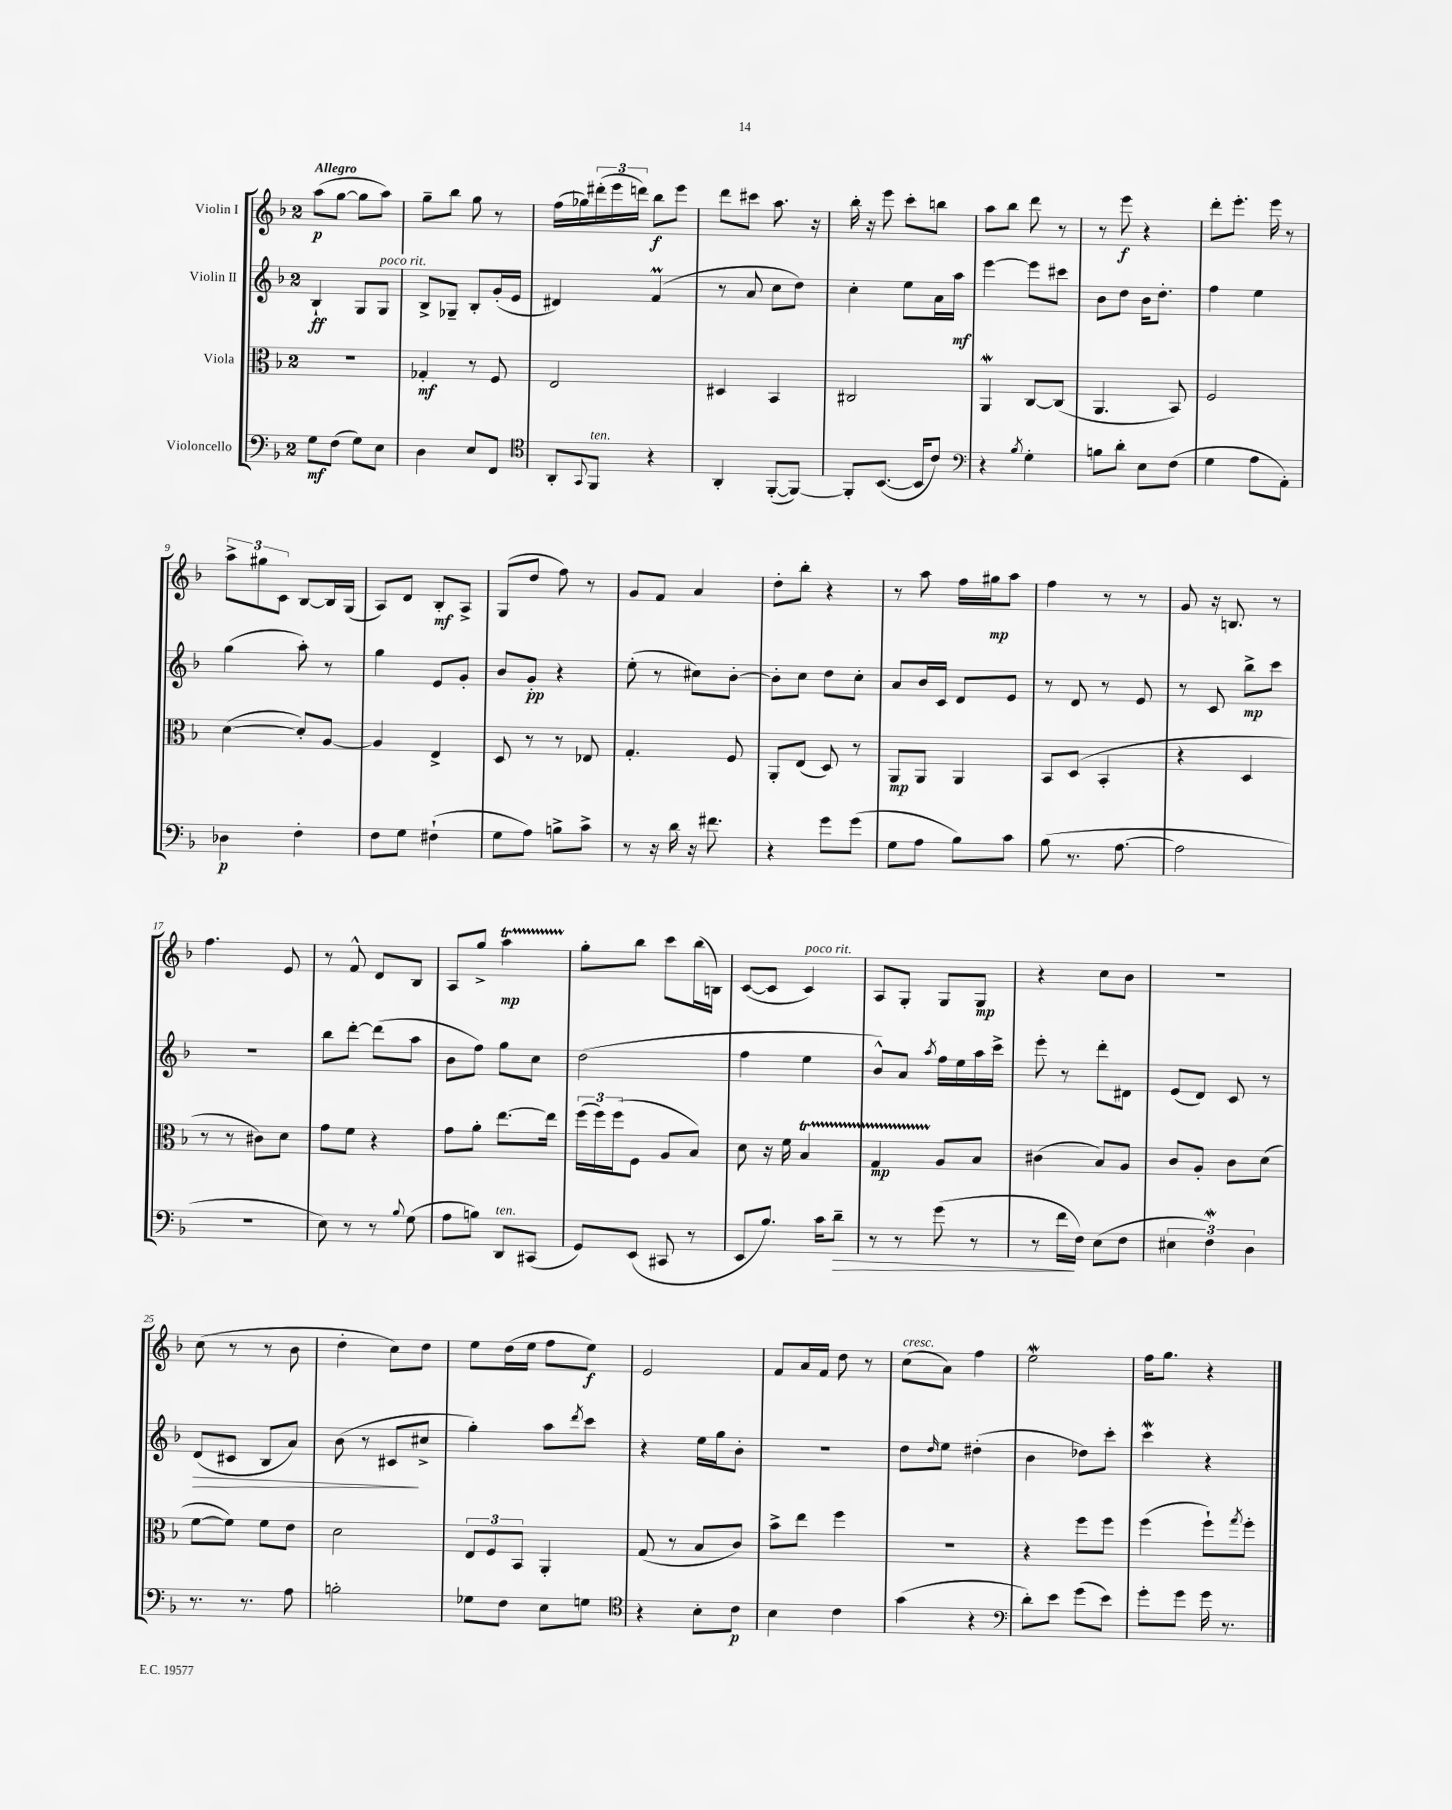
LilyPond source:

<<
\new StaffGroup <<
\new Staff = "s0" \with { instrumentName = "Violin I" } {
    \clef treble \key f \major \once \override Staff.TimeSignature.style = #'single-digit \time 2/4 \tempo "Allegro"
    a''8\p( g''8~ g''8 a''8) |
    g''8-- bes''8 g''8 r8 |
    f''16( ges''16) \tuplet 3/2 { dis'''16-.( e'''16 d'''16) } bes''8\f e'''8 |
    d'''8 cis'''8 a''8. r16 |
    bes''16-. r16 e'''8 c'''8-. b''8 |
    a''8 bes''8 d'''8 r8 |
    r8 e'''8\f r4 |
    d'''8-. e'''8.-. e'''16 r8 |
    \tuplet 3/2 { a''8-> gis''8 c'8 } bes8~ bes16 g16( |
    a8) d'8 bes8-.\mf a8-> |
    g8( d''8 f''8) r8 |
    g'8 f'8 a'4 |
    d''8-. bes''8-. r4 |
    r8 a''8 f''16 gis''16\mp a''8 |
    f''4 r8 r8 |
    g'8 r16 b8. r8 |
    f''4. e'8 |
    r8 f'8-^ d'8 bes8 |
    a8 g''8-> a''4\startTrillSpan\mp |
    g''8-.\stopTrillSpan bes''8 c'''8 bes''16( b16) |
    c'8~( c'8 c'4^\markup { \italic "poco rit." }) |
    a8 g8-. g8 g8\mp |
    r4 c''8 bes'8 |
    r2 |
    c''8( r8 r8 bes'8 |
    d''4-. c''8) d''8 |
    e''8 d''16( e''16 f''8 e''8\f) |
    e'2 |
    f'8 a'16 f'16 d''8 r8 |
    c''8^\markup { \italic "cresc." }( a'8) f''4 |
    e''2\mordent |
    f''16 g''8. r4 \bar "|." |
}
\new Staff = "s1" \with { instrumentName = "Violin II" } {
    \clef treble \key f \major \once \override Staff.TimeSignature.style = #'single-digit \time 2/4
    bes4-!\ff g8 g8^\markup { \italic "poco rit." } |
    bes8-> ges8-- bes8-. g'16-.( e'16 |
    dis'4) f'4\prall( |
    r8 a'8 c''8 d''8) |
    c''4-. e''8 a'16 a''16\mf |
    e'''4~ e'''8 cis'''8 |
    bes'8 d''8 bes'16 d''8.-. |
    f''4 e''4 |
    g''4( a''8-.) r8 |
    g''4 e'8 g'8-. |
    bes'8 g'8-.\pp r4 |
    e''8-.( r8 cis''8) bes'8~-. |
    bes'8-. c''8 d''8 c''8-. |
    a'8 bes'16 c'16 d'8 e'8 |
    r8 d'8 r8 e'8 |
    r8 c'8 bes''8->\mp c'''8 |
    R2 |
    bes''8 d'''8~-. d'''8( a''8 |
    bes'8 f''8) g''8 c''8 |
    d''2( |
    f''4 e''4 |
    bes'8-^) a'8 \acciaccatura { a''8 } f''16 e''16 a''16 c'''16-> |
    e'''8-. r8 d'''8-. dis'8 |
    e'8( d'8) c'8 r8 |
    d'8\>( cis'8 bes8 a'8) |
    bes'8( r8 cis'8\! cis''8-> |
    g''4-.) a''8 \acciaccatura { d'''8 } c'''8 |
    r4 e''16 g''16 bes'8-. |
    R2 |
    d''8 \grace { d''16 } e''8 dis''4-.( |
    bes'4 des''8) c'''8-. |
    c'''4\mordent r4 \bar "|." |
}
\new Staff = "s2" \with { instrumentName = "Viola" } {
    \clef alto \key f \major \once \override Staff.TimeSignature.style = #'single-digit \time 2/4
    R2 |
    ges4-.\mf r8 f8 |
    e2 |
    dis4 bes,4 |
    cis2 |
    a,4\mordent c8~ c8( |
    a,4. bes,8) |
    f2 |
    d'4~( d'8-.) a8~ |
    a4 e4-> |
    d8 r8 r8 ees8 |
    g4.-. f8 |
    a,8-. e8( d8) r8 |
    a,8\mp a,8 a,4 |
    bes,8 d8( bes,4-. |
    r4 d4 |
    r8 r8 cis'8) d'8 |
    g'8 f'8 r4 |
    g'8 a'8-. e''8.~ e''16 |
    \tuplet 3/2 { f''16( f''16) f''16( } f8 a8 bes8) |
    d'8 r16 f'16 bes4\startTrillSpan |
    g4\mp a8\stopTrillSpan bes8 |
    cis'4( bes8) a8 |
    c'8 a8-. c'8 d'8( |
    f'8~ f'8) f'8 e'8 |
    d'2 |
    \tuplet 3/2 { e8 f8 bes,8 } a,4-. |
    g8( r8 bes8 c'8) |
    bes'8-> e''8 f''4 |
    r2 |
    r4 f''8 f''8 |
    f''4( f''8-!) \acciaccatura { g''8 } f''8-. \bar "|." |
}
\new Staff = "s3" \with { instrumentName = "Violoncello" } {
    \clef bass \key f \major \once \override Staff.TimeSignature.style = #'single-digit \time 2/4
    g8\mf f8( g8) e8 |
    d4 e8 f,8 |
    \clef tenor a,8-. \appoggiatura { g,8 } f,8^\markup { \italic "ten." } r4 |
    a,4-. f,8~-.( f,8~) |
    f,8-. bes,8.~( bes,16 c'8) |
    \clef bass r4 \acciaccatura { bes8 } g4-. |
    b8 d'8-. e8 f8( |
    g4 a8 a,8-.) |
    des4\p f4-. |
    f8 g8 fis4-!( |
    g8 a8) b8-> c'8-> |
    r8 r16 d'16 r16 fis'8. |
    r4 g'8 g'8( |
    g8 a8 bes8) c'8 |
    bes8( r8. a8.~ |
    a2 |
    r2 |
    e8) r8 r8 \appoggiatura { bes8 } g8( |
    a8 b8) d,8^\markup { \italic "ten." } cis,8( |
    g,8) e,8( cis,8 r8 |
    e,8 bes8.) c'16 d'8--\> |
    r8 r8 g'8( r8 |
    r8 f'16\! f16) e8( f8 |
    \tuplet 3/2 { eis4 f4\mordent) d4 } |
    r8. r8. a8 |
    b2-. |
    ges8 f8 e8 g8 |
    \clef tenor r4 bes8-. c'8\p |
    bes4 c'4 |
    g'4( r4 |
    \clef bass d'8-.) e'8 g'8( e'8) |
    g'8-. g'8 g'16 r8. \bar "|." |
}
>>
>>
